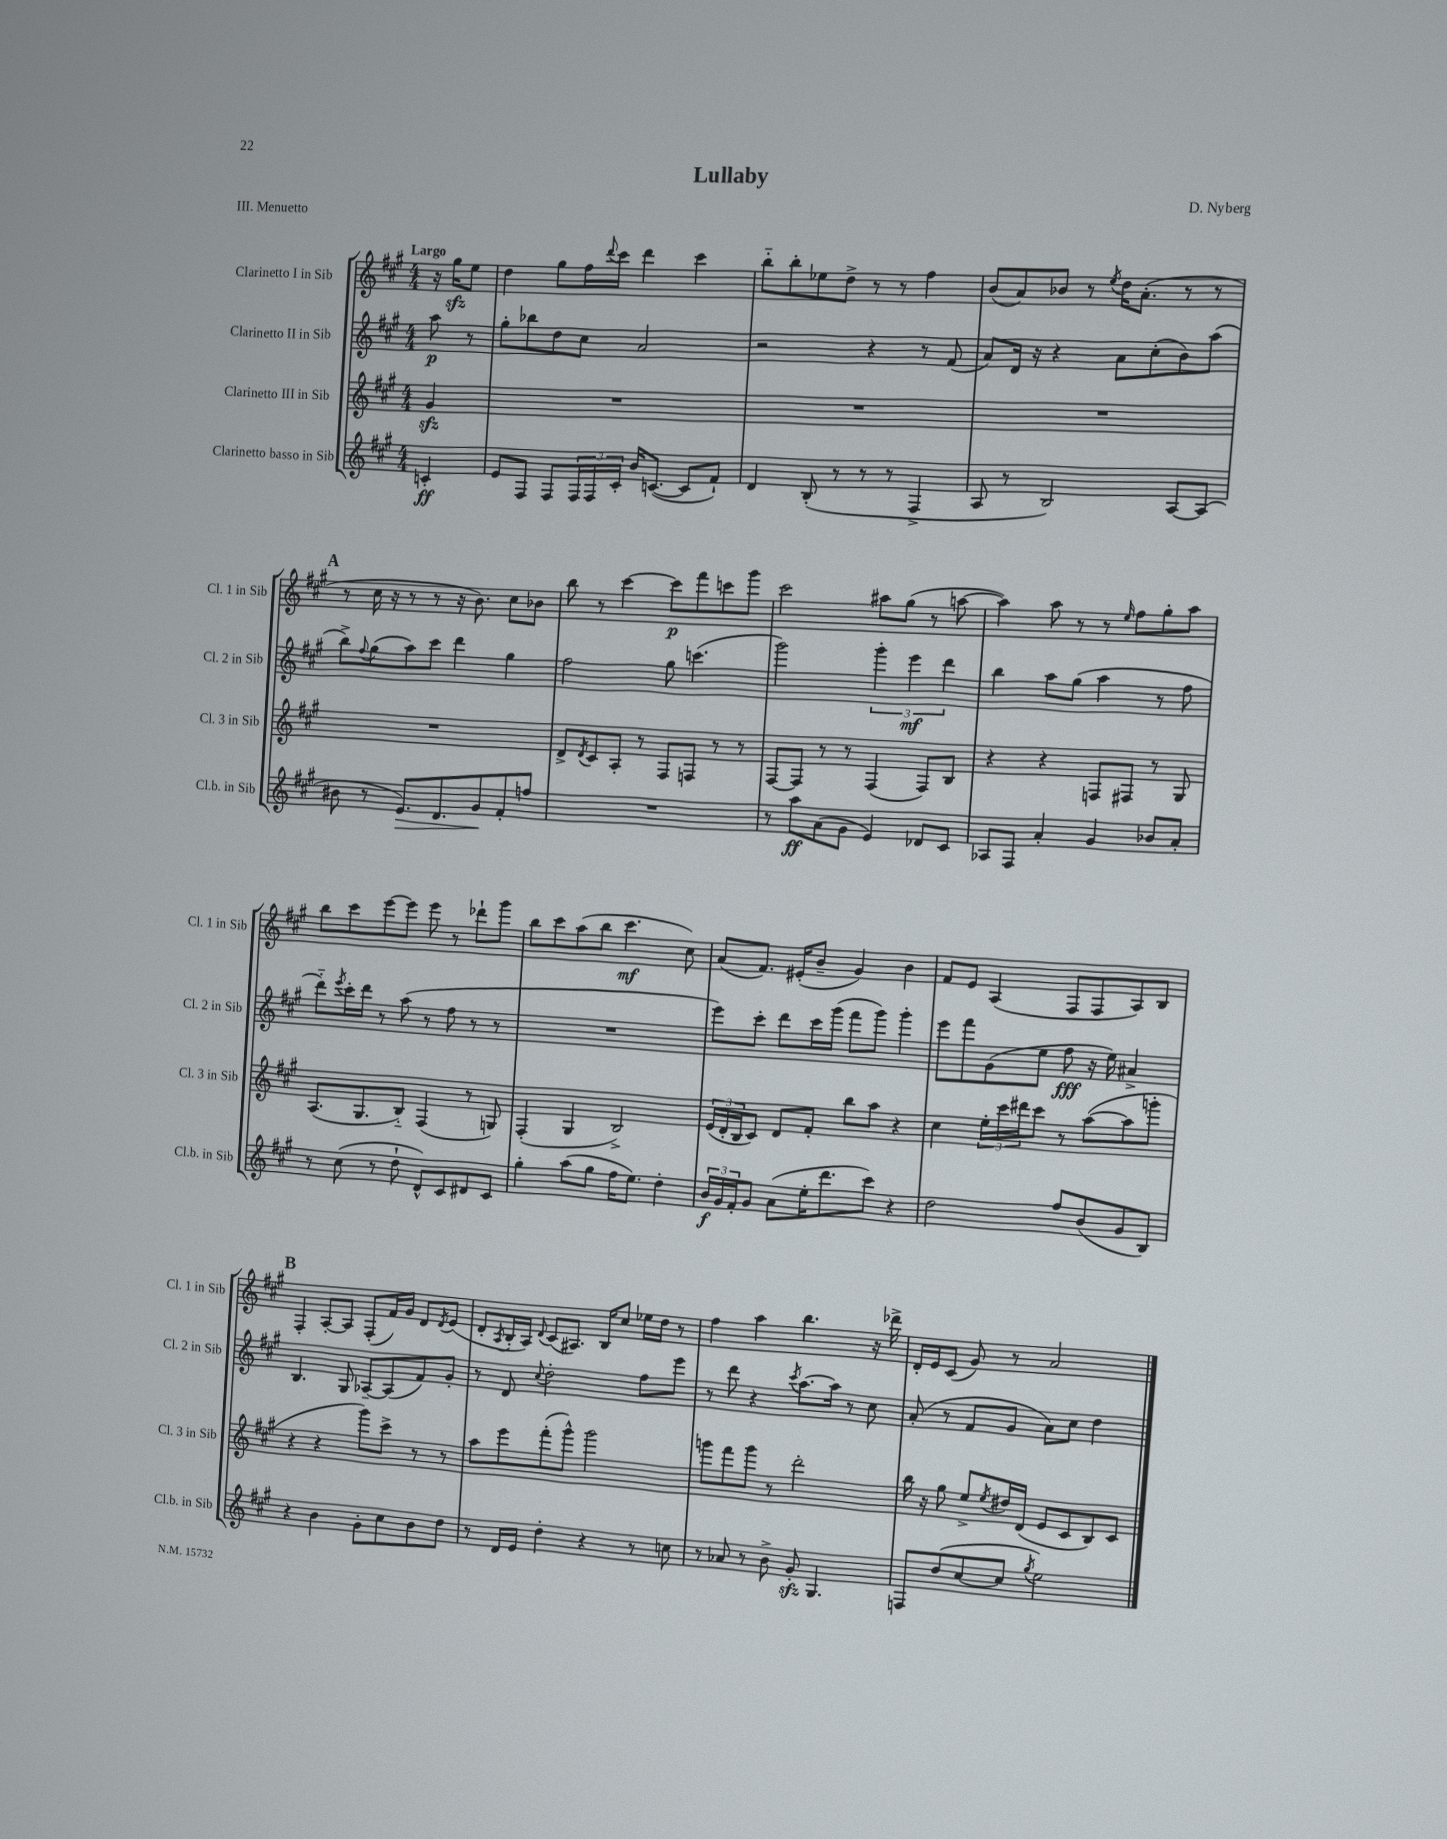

**kern	**kern	**kern	**kern
*staff4	*staff3	*staff2	*staff1
*clefG2	*clefG2	*clefG2	*clefG2
*k[f#c#g#]	*k[f#c#g#]	*k[f#c#g#]	*k[f#c#g#]
*M4/4	*M4/4	*M4/4	*M4/4
4c'/	4g#/	8aa\	16r
.	.	.	16gg#\LK
.	.	8r	8ee\J
=	=	=	=
8e/L	1r	8gg#'\L	4dd\
8F#/J	.	8bb-\	.
8F#/L	.	8dd\	8gg#\L
24F#/L	.	8cc#\J	16ff#\L
24F#/	.	.	.
.	.	.	8qqddd/
.	.	.	16ccc#\JJ
24c#'/JJ	.	.	.
16b/LK	.	2a/	4ddd\
([8.c/J	.	.	.
8c/]L	.	.	4ccc#\
8f#`/J)	.	.	.
=	=	=	=
4d/	1r	2r	8bb'~\L
.	.	.	8bb'\
(8B'/	.	.	8ee-\
8r	.	.	8dd^\J
8r	.	4r	8r
8r	.	.	8r
4F#^/	.	8r	4ff#\
.	.	(8f#/	.
=	=	=	=
8A/	1r	8a/L)	(8b/L
8r	.	16d/Jk	8a/)
.	.	16r	.
2B/)	.	4r	8b-/J
.	.	.	8r
.	.	.	8qee/
.	.	8a\L	16dd\LK
.	.	.	(8.a'\J
.	.	(8cc#'\	.
[8A/L	.	8b\)	8r
(8A/]J	.	(8aa\J	8r
=	=	=	=
8b#\	1r	8bb^\L)	8r
.	.	8qqff#/	.
8r	.	(8gg#\	16cc#\
.	.	.	16r
8.e/L)	.	8aa\)	8r
.	.	8ccc#\J	8r
8.d/	.	.	.
.	.	4ddd\	16r
.	.	.	8.b\)
8g#/	.	.	.
8f#'/	.	4gg#\	8cc#\L
8ff/J	.	.	8b-\J
=	=	=	=
1r	8d^/L	2ff#\	8bb\
.	8qd/	.	.
.	8c#/	.	8r
.	8A'/J	.	[4ccc#\
.	8r	.	.
.	8F#/L	8gg#\	8ccc#\]L
.	8F/J	(4.ccc\	8fff#\
.	8r	.	8ccc\
.	8r	.	8ggg#\J
=	=	=	=
8r	[8F#/L	2ggg#\)	2ccc#\
8aa\L	8F#/]J	.	.
(8a\	8r	.	.
8g#\J	8r	.	.
4e/)	(4F#/	6ggg#'\	8aa#\L
.	.	.	(8gg#\J
.	.	6eee\	.
8d-/L	8F#/L)	.	8r
.	.	6ddd\	.
8c#/J	8B/J	.	[8aa\
=	=	=	=
8A-/L	4r	4bb\	4aa\])
8F#/J	.	.	.
4a'/	4r	8aa\L	8aa\
.	.	(8gg#\J	8r
4g#/	8F/L	4aa\	8r
.	.	.	16qqee/
.	8F#/J	.	8ff#\L
8b-/L	8r	8r	8gg#'\
8a'/J	8G#/	8ff#\	8aa\J
=	=	=	=
8r	(8.A/L	8ddd'~\L)	8bb\L
.	.	8qeee/	.
(8cc#\	.	16ccc#'\L	8ccc#\
.	8.G#/	16ddd\JJ	.
8r	.	8r	[8eee\
8dd`\	8B'~/J)	(8aa\	8eee\]J
8d^^/L)	(4F#/	8r	8eee\
8c#/	.	8ff#\	8r
8d#/	8r	8r	8ddd-`\L
8c#/J	8G/)	8r	8ggg#\J
=	=	=	=
4gg#'\	(4F#'/	1r	8bb\L
.	.	.	8ccc#\
(8aa\L	4G#/	.	(8aa\
8gg#\J	.	.	8bb\J
16ff#\LK	2B^/)	.	4.ccc#\
8.ee\J)	.	.	.
4dd'\	.	.	.
.	.	.	8cc#\)
=	=	=	=
24b/LL	(24e/LL	8eee\L)	(8a/L
24g#/	24d'/	.	.
24f#'/J	24B/J	.	.
8g#/J	8c#/J)	8ccc#'\J	8.f#/J)
(8a\L	8d/L	8ddd\L	.
.	.	.	(16e#'/LK
16ee'\K	8f#'/J	16ccc#\L	8b~/J
8.ddd\	.	(16ggg#\JJ	.
.	8bb\L	8fff#\L	4g#/)
8ccc#\J)	8aa\J	8ggg#\J)	.
4r	4r	4ggg#'\	4b\
=	=	=	=
2dd\	4cc#\	8eee\L	8f#/L
.	.	8fff#\	8e/J
.	24ee'\LL	(8g#\	(4A/
.	24ccc#\	.	.
.	24ddd#\J	.	.
.	8ccc#\J	8ee\J	.
8ff#/L	8r	8ff#\	8F#/L
(8b/	([8aa\L	16r	8F#/
.	.	16ee\)	.
8g#/	8aa\]	4a#^/	8A/)
8B/J)	8ggg'\J	.	8B/J
=	=	=	=
4r	4r	4.B/	4F#'/
4b\	4r	.	[8A'/L
.	.	8G#/	8A/]J
8g#'\L	8ggg#\L)	[8A-~/L	(8F#'/L
8cc#\	8ccc#^\J	(8A-/]	16f#/L)
.	.	.	16g#/JJ
8b\	8r	8f#/)	8d/L
.	.	.	8qd/
8dd\J	8r	8g#'/J	(8e/J
=	=	=	=
8r	8aa\L	8r	8d'/L
.	.	.	8qA/
16d/LL	8eee\	8d/	16B'/L
16e/JJ	.	.	16A/JJ)
.	.	8qqcc#/	8qqd/
4dd'\	(8fff#'\	2dd'\	(8c#/L
.	8ggg#^^\J)	.	8.A#/J)
4r	2ggg#\	.	.
.	.	.	16B/LK
.	.	.	8cc#/J
8r	.	8ff#\L	16ee-\LL
.	.	.	16dd\JJ
8cc\	.	8eee\J	8r
=	=	=	=
8r	8ggg\L	8r	4ff#\
8a-/	8fff#\	8ddd\	.
8r	8ggg\J	4r	4aa\
8b^\	8r	.	.
.	.	8qccc#/	.
8g#'/	2ddd'\	[8.aa\L	4.bb\
4.G#/	.	.	.
.	.	16aa\]Jk	.
.	.	8r	.
.	.	8cc#\	16r
.	.	.	16ddd-^\
=	=	=	=
8F/L	16bb\	(8a'/	16d'/LL
.	16r	.	16e/J
(8dd/	8gg#\	8r	(8c#/J
[8cc#/	8ee^/L	8f#/L	8g#/)
.	8qee/	.	.
8cc#/]J	16dd#/L	8g#/J	8r
.	(16d/JJ	.	.
8qgg#/	.	.	.
2ee\)	8e/L	8a\L)	2a/
.	8c#/	8cc#\J	.
.	8B/)	4dd\	.
.	8c#/J	.	.
==	==	==	==
*-	*-	*-	*-
